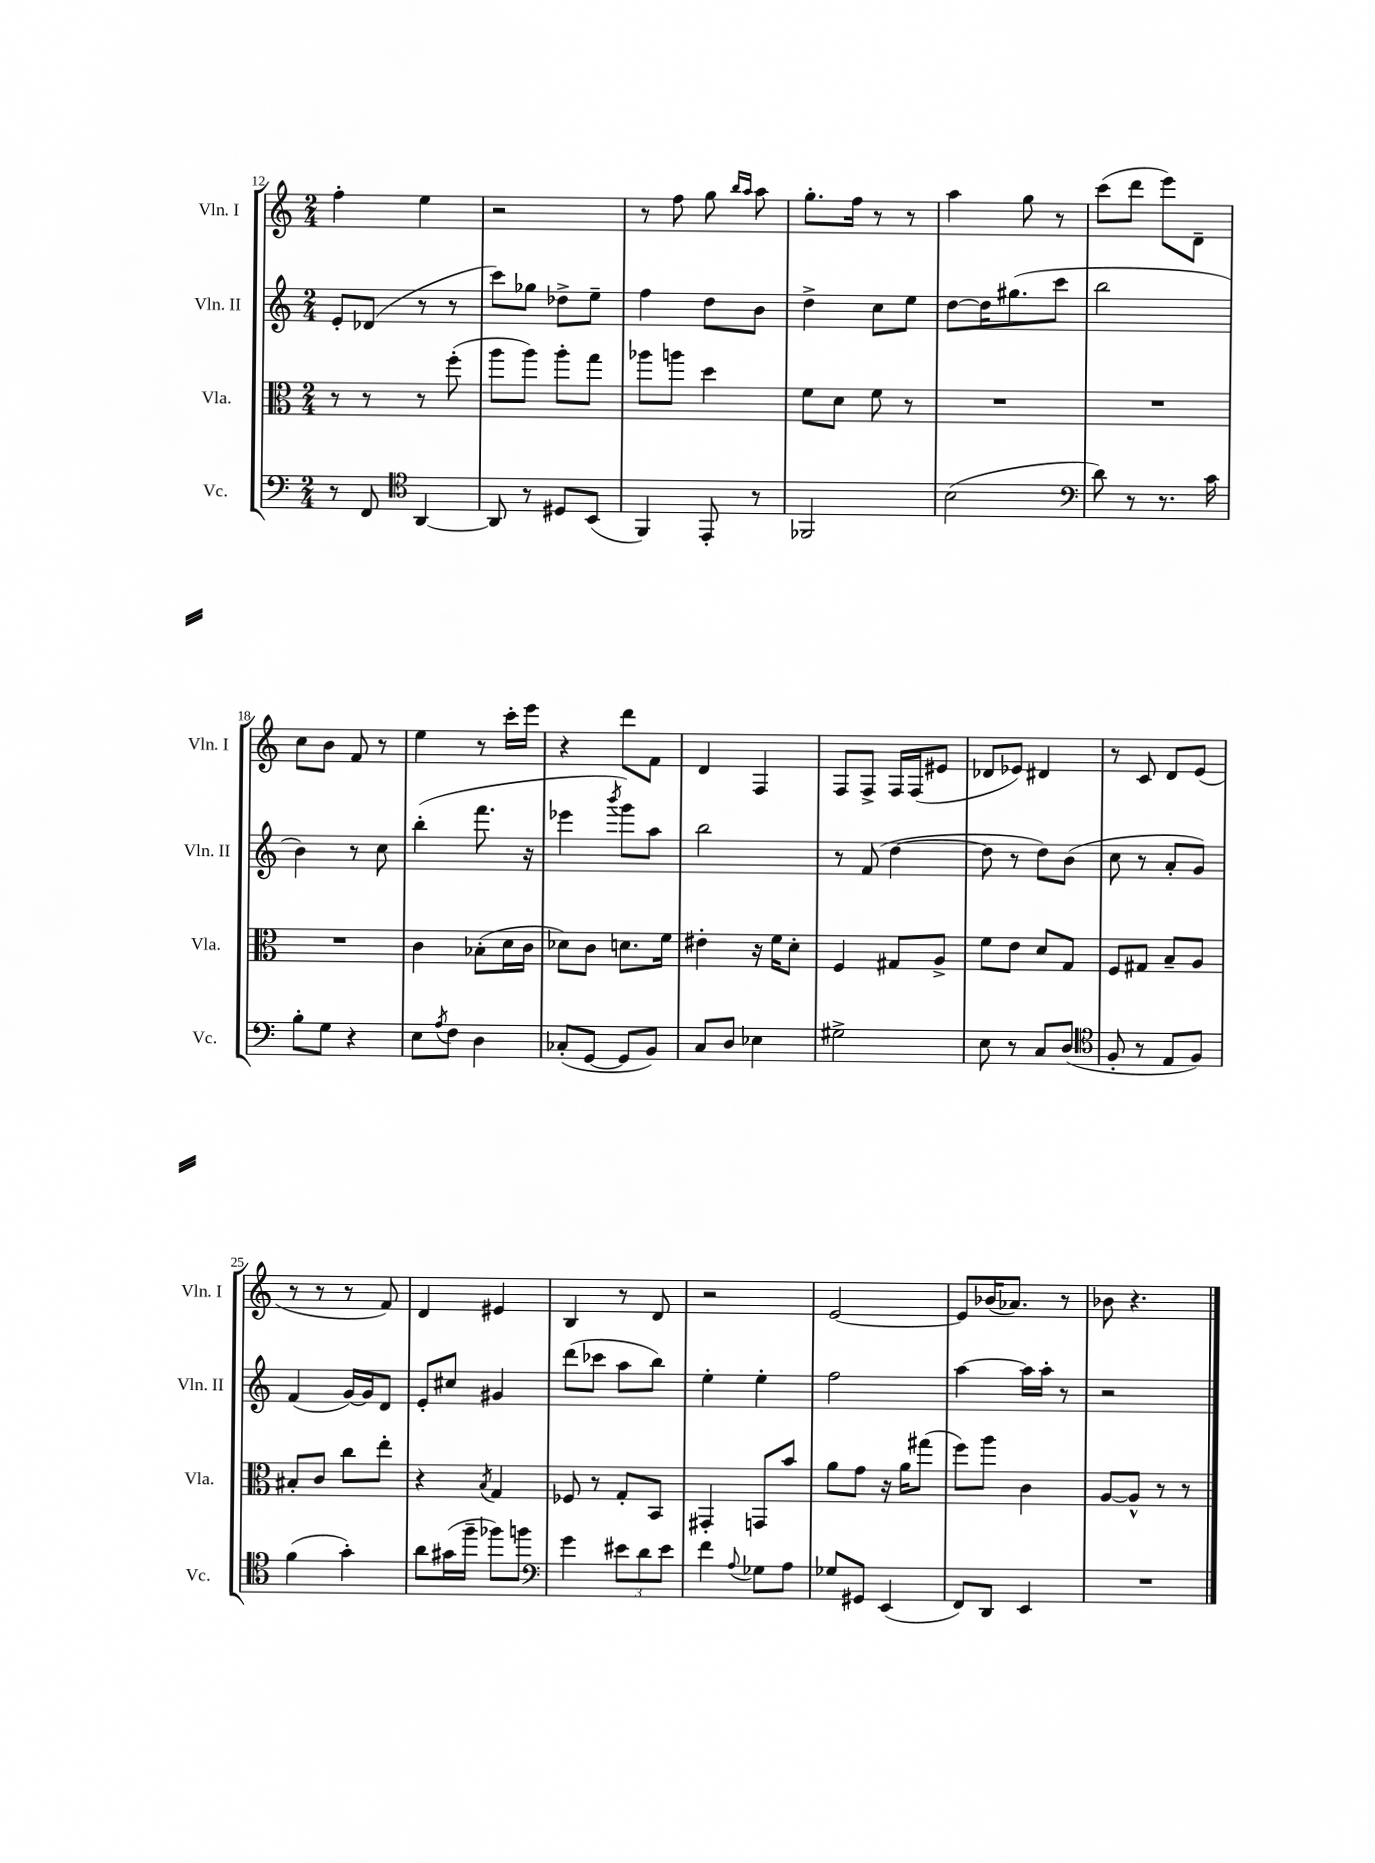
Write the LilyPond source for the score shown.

<<
\new StaffGroup <<
\new Staff = "s0" \with { instrumentName = "Vln. I" shortInstrumentName = "Vln. I" } {
    \clef treble \key c \major \numericTimeSignature \time 2/4
    f''4-. e''4 |
    r2 |
    r8 f''8 g''8 \grace { b''16 a''16 } a''8 |
    g''8.-. f''16 r8 r8 |
    a''4 g''8 r8 |
    c'''8( d'''8 e'''8) d'8-- |
    c''8 b'8 f'8 r8 |
    e''4 r8 c'''16-. e'''16 |
    r4 d'''8 f'8 |
    d'4 f4 |
    f8 f8-> f16 f16( eis'8 |
    des'8 ees'8) dis'4 |
    r8 c'8 d'8 e'8( |
    r8 r8 r8 f'8) |
    d'4 eis'4 |
    b4 r8 d'8 |
    r2 |
    e'2~ |
    e'8 bes'16( aes'8.) r8 |
    bes'8 r4. \bar "|." |
}
\new Staff = "s1" \with { instrumentName = "Vln. II" shortInstrumentName = "Vln. II" } {
    \clef treble \key c \major \numericTimeSignature \time 2/4
    e'8-. des'8( r8 r8 |
    c'''8) ges''8 des''8-> e''8-- |
    f''4 d''8 b'8 |
    d''4-> c''8 e''8 |
    d''8~ d''16 gis''8.( c'''8 |
    b''2 |
    b'4) r8 c''8 |
    b''4-.( f'''8. r16 |
    ees'''4 \acciaccatura { b'''8 } g'''8) a''8 |
    b''2 |
    r8 f'8( d''4~ |
    d''8 r8 d''8) b'8( |
    c''8 r8 a'8-. g'8) |
    f'4( g'16~) g'16 d'8 |
    e'8-. cis''8 gis'4 |
    d'''8( ces'''8 a''8 b''8) |
    e''4-. e''4-. |
    f''2 |
    a''4~ a''16 a''16-. r8 |
    r2 \bar "|." |
}
\new Staff = "s2" \with { instrumentName = "Vla." shortInstrumentName = "Vla." } {
    \clef alto \key c \major \numericTimeSignature \time 2/4
    r8 r8 r8 f''8-.( |
    a''8 a''8) a''8-. g''8 |
    aes''8 a''8 d''4 |
    f'8 d'8 f'8 r8 |
    R2 |
    R2 |
    R2 |
    c'4 bes8-.( d'16 c'16 |
    des'8) c'8 d'8. f'16 |
    eis'4-. r16 f'16 d'8-. |
    f4 gis8 a8-> |
    f'8 e'8 d'8 g8 |
    f8 gis8 b8-- a8 |
    bis8-. c'8 c''8 e''8-. |
    r4 \acciaccatura { b8 } g4 |
    fes8 r8 g8-. b,8 |
    gis,4-. g,8 b'8 |
    a'8 g'8 r16 a'16 gis''8( |
    f''8) a''8 c'4 |
    a8~ a8-^ r8 r8 \bar "|." |
}
\new Staff = "s3" \with { instrumentName = "Vc." shortInstrumentName = "Vc." } {
    \clef bass \key c \major \numericTimeSignature \time 2/4
    r8 f,8 \clef tenor a,4~ |
    a,8 r8 dis8 b,8( |
    f,4) e,8-. r8 |
    fes,2 |
    b2( |
    \clef bass d'8) r8 r8. c'16 |
    b8-. g8 r4 |
    e8 \acciaccatura { a8 } f8 d4 |
    ces8-.( g,8~ g,8 b,8) |
    c8 d8 ees4 |
    gis2-> |
    e8 r8 c8 d8( |
    \clef tenor f8-. r8 e8 f8) |
    f'4( g'4-.) |
    a'8 gis'16( f''16-- fes''8) f''8 |
    \clef bass g'4 \tuplet 3/2 { eis'8 d'8 eis'8 } |
    f'4 \appoggiatura { a8 } ges8 a8 |
    ges8 gis,8 e,4( |
    f,8) d,8 e,4 |
    R2 \bar "|." |
}
>>
>>
\layout { \context { \Score currentBarNumber = #12 } }
